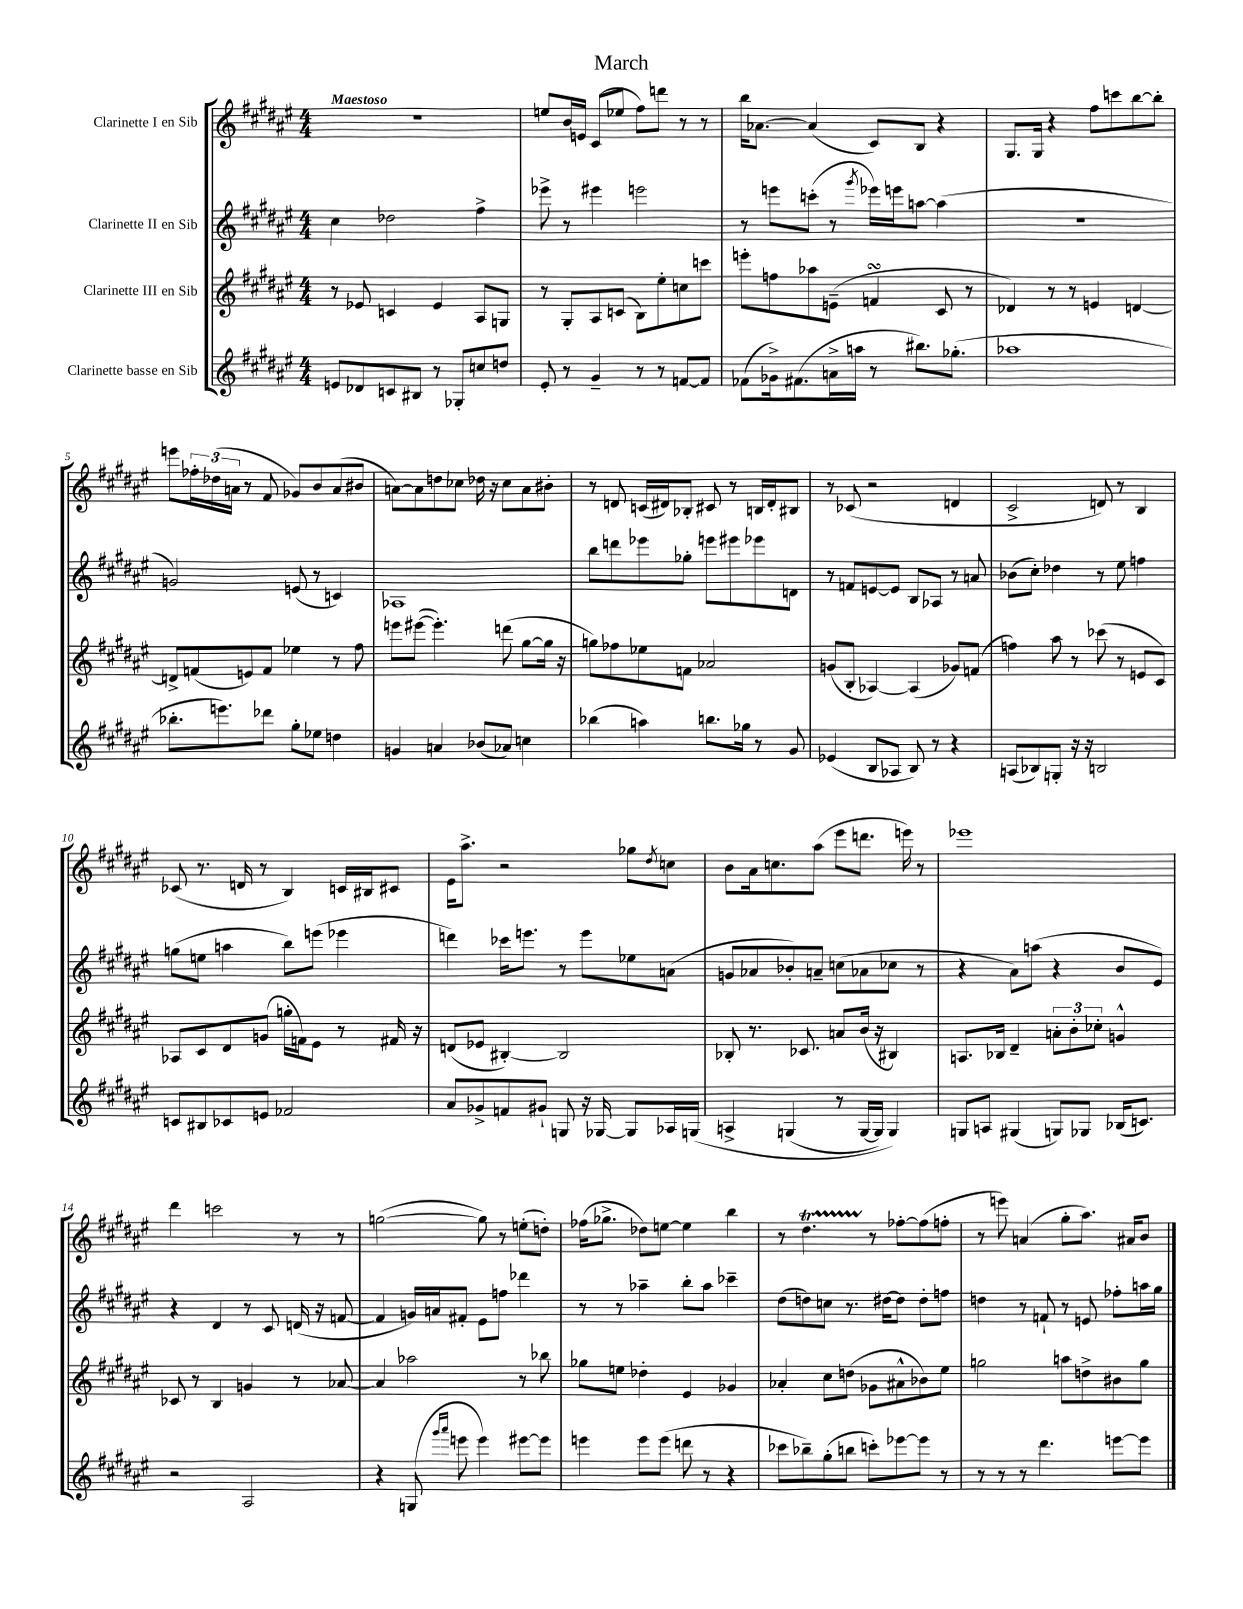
\header { title = "March" }
<<
\new StaffGroup <<
\new Staff = "s0" \with { instrumentName = "Clarinette I en Sib" } {
    \clef treble \key fis \major \numericTimeSignature \time 4/4 \tempo "Maestoso"
    R1 |
    e''8 b'16 e'16 cis'8( ees''8 fis''8) d'''8 r8 r8 |
    b''16 aes'8.~ aes'4( cis'8) b8 r4 |
    gis8. gis16 r4 fis''8 c'''8 b''8~ b''8-. |
    e'''8 \tuplet 3/2 { fes''16-. des''16( a'16 } r8 fis'8 ges'8) b'8 a'8( bis'8 |
    a'8~) a'8 d''8 ces''8 des''16 r16 ces''8 a'8 bis'8-. |
    r8 d'8 c'16( dis'16) bes8-. cis'8 r8 b16 dis'16-. bis8 |
    r8 ces'8( r2 d'4 |
    cis'2-> d'8) r8 b4 |
    ces'8( r8. d'16 r8 b4) c'16 bis16 cis'8 |
    eis'16 ais''8.-> r2 ges''8 \acciaccatura { dis''8 } c''8 |
    b'8 ais'16 c''8. ais''8( eis'''8 d'''8. e'''16) r8 |
    ees'''1 |
    dis'''4 c'''2 r8 r8 |
    g''2~( g''8) r8 e''8-.( d''8-.) |
    fes''16( ges''8.-> des''8) e''8~ e''4 b''4 |
    r8 dis''4.\startTrillSpan r8\stopTrillSpan fes''8~-. fes''8( f''8-. |
    r8 e'''8) a'4( gis''8-. ais''8.) ais'16 b'8 \bar "|." |
}
\new Staff = "s1" \with { instrumentName = "Clarinette II en Sib" } {
    \clef treble \key fis \major \numericTimeSignature \time 4/4
    cis''4 des''2 fis''4-> |
    ees'''8-> r8 eis'''4 e'''2 |
    r8 e'''8 c'''8-.( r8 \acciaccatura { gis'''8 } ees'''16) e'''16 a''8~ a''4( |
    R1 |
    g'2) e'8( r8 c'4) |
    aes1 |
    b''8 d'''8 ees'''8 ges''8-. e'''8 eis'''8 ees'''8 d'8 |
    r8 f'8 e'8~ e'8 b8 aes8 r8 a'8 |
    bes'8( cis''8-.) des''4 r8 eis''8 f''4 |
    g''8( e''8 a''4 b''8) e'''8( ees'''4 |
    d'''4) ces'''16 e'''8. r8 e'''8 ees''8 a'8( |
    g'8 aes'8 bes'8-.) a'8-- c''8( aes'8 ces''8 r8 |
    r4 ais'8) a''8( r4 b'8 eis'8) |
    r4 dis'4 r8 cis'8 d'16( r16 f'8~ |
    f'4 g'16) a'16 fis'8-. eis'8 f''8 des'''4 |
    r8 r8 aes''4-- b''8-. aes''8 ces'''4-- |
    dis''8( d''8) c''8 r8. dis''16~ dis''8 dis''8-. f''8 |
    d''4 r8 f'8-! r8 e'8 fes''8-. a''16 gis''16 \bar "|." |
}
\new Staff = "s2" \with { instrumentName = "Clarinette III en Sib" } {
    \clef treble \key fis \major \numericTimeSignature \time 4/4
    r8 ees'8 c'4 ees'4 ais8 g8 |
    r8 gis8-. ais8 c'8( b8) eis''8-. c''8 c'''8 |
    e'''8-. f''8 aes''8 e'8--( f'4\turn cis'8 r8 |
    des'4) r8 r8 e'4 d'4~ |
    d'8-> f'8( e'8) f'8 ees''4 r8 fis''8 |
    e'''8 eis'''8~( eis'''4.-.) d'''8( gis''8~ gis''16 r16 |
    g''8) fes''8 ees''8 f'8 aes'2 |
    g'8( b8-. aes4~) aes4( ges'8) f'8( |
    f''4) ais''8 r8 ces'''8( r8 e'8 cis'8) |
    aes8 cis'8 dis'8 g'8( g''16-. f'16) eis'8 r8 fis'16 r16 |
    d'8( ees'8 bis4~-.) bis2 |
    bes8-. r8. ces'8. a'8 b'16( r16 bis4) |
    a8. bes16 dis'4-- \tuplet 3/2 { a'8-. b'8-. ces''8-. } g'4-^ |
    ces'8 r8 b4 g'4 r8 aes'8~ |
    aes'4 aes''2 r8 bes''8 |
    ges''8 e''8 des''4-. eis'4 ges'4 |
    aes'4-. cis''8 d''8( ges'8 ais'8-^ bes'8) eis''8 |
    g''2 a''8 d''8-> bis'8 g''8 \bar "|." |
}
\new Staff = "s3" \with { instrumentName = "Clarinette basse en Sib" } {
    \clef treble \key fis \major \numericTimeSignature \time 4/4
    e'8 des'8 c'8 bis8 r8 ges8-. c''8 d''8 |
    eis'8-. r8 gis'4-- r8 r8 f'8~ f'8 |
    fes'8( ges'16->) fis'8.( a'16-> a''16 r8 bis''8.) ges''8.-.( |
    aes''1 |
    bes''8.-. e'''8.) des'''8 gis''8-. ees''8 d''4 |
    g'4 a'4 bes'8( aes'8) c''4 |
    bes''4( a''4) b''8. ges''16 r8 gis'8 |
    ees'4( b8 aes8 b8) r8 r4 |
    a8( bes8) g8-. r16 r16 b2 |
    c'8 bis8 ces'8 e'8 fes'2 |
    ais'8 ges'8-> f'8 gis'8-! g8 r16 ges16~ ges8 aes16 g16\( |
    a4-> g4( r8 g16~ g16) g4\) |
    g8 a8 gis4( g8) ges8 bes16( c'8.) |
    r2 ais2 |
    r4 g8( \grace { gis'''16 ais'''16 } e'''8 e'''4) eis'''8~ eis'''8 |
    e'''4 e'''8 e'''8( d'''8 r8 r4 |
    ces'''8 bes''8--) gis''8-.( b''8 c'''8-.) ees'''8~ ees'''8 r8 |
    r8 r8 r8 dis'''4. e'''8~ e'''8 \bar "|." |
}
>>
>>
